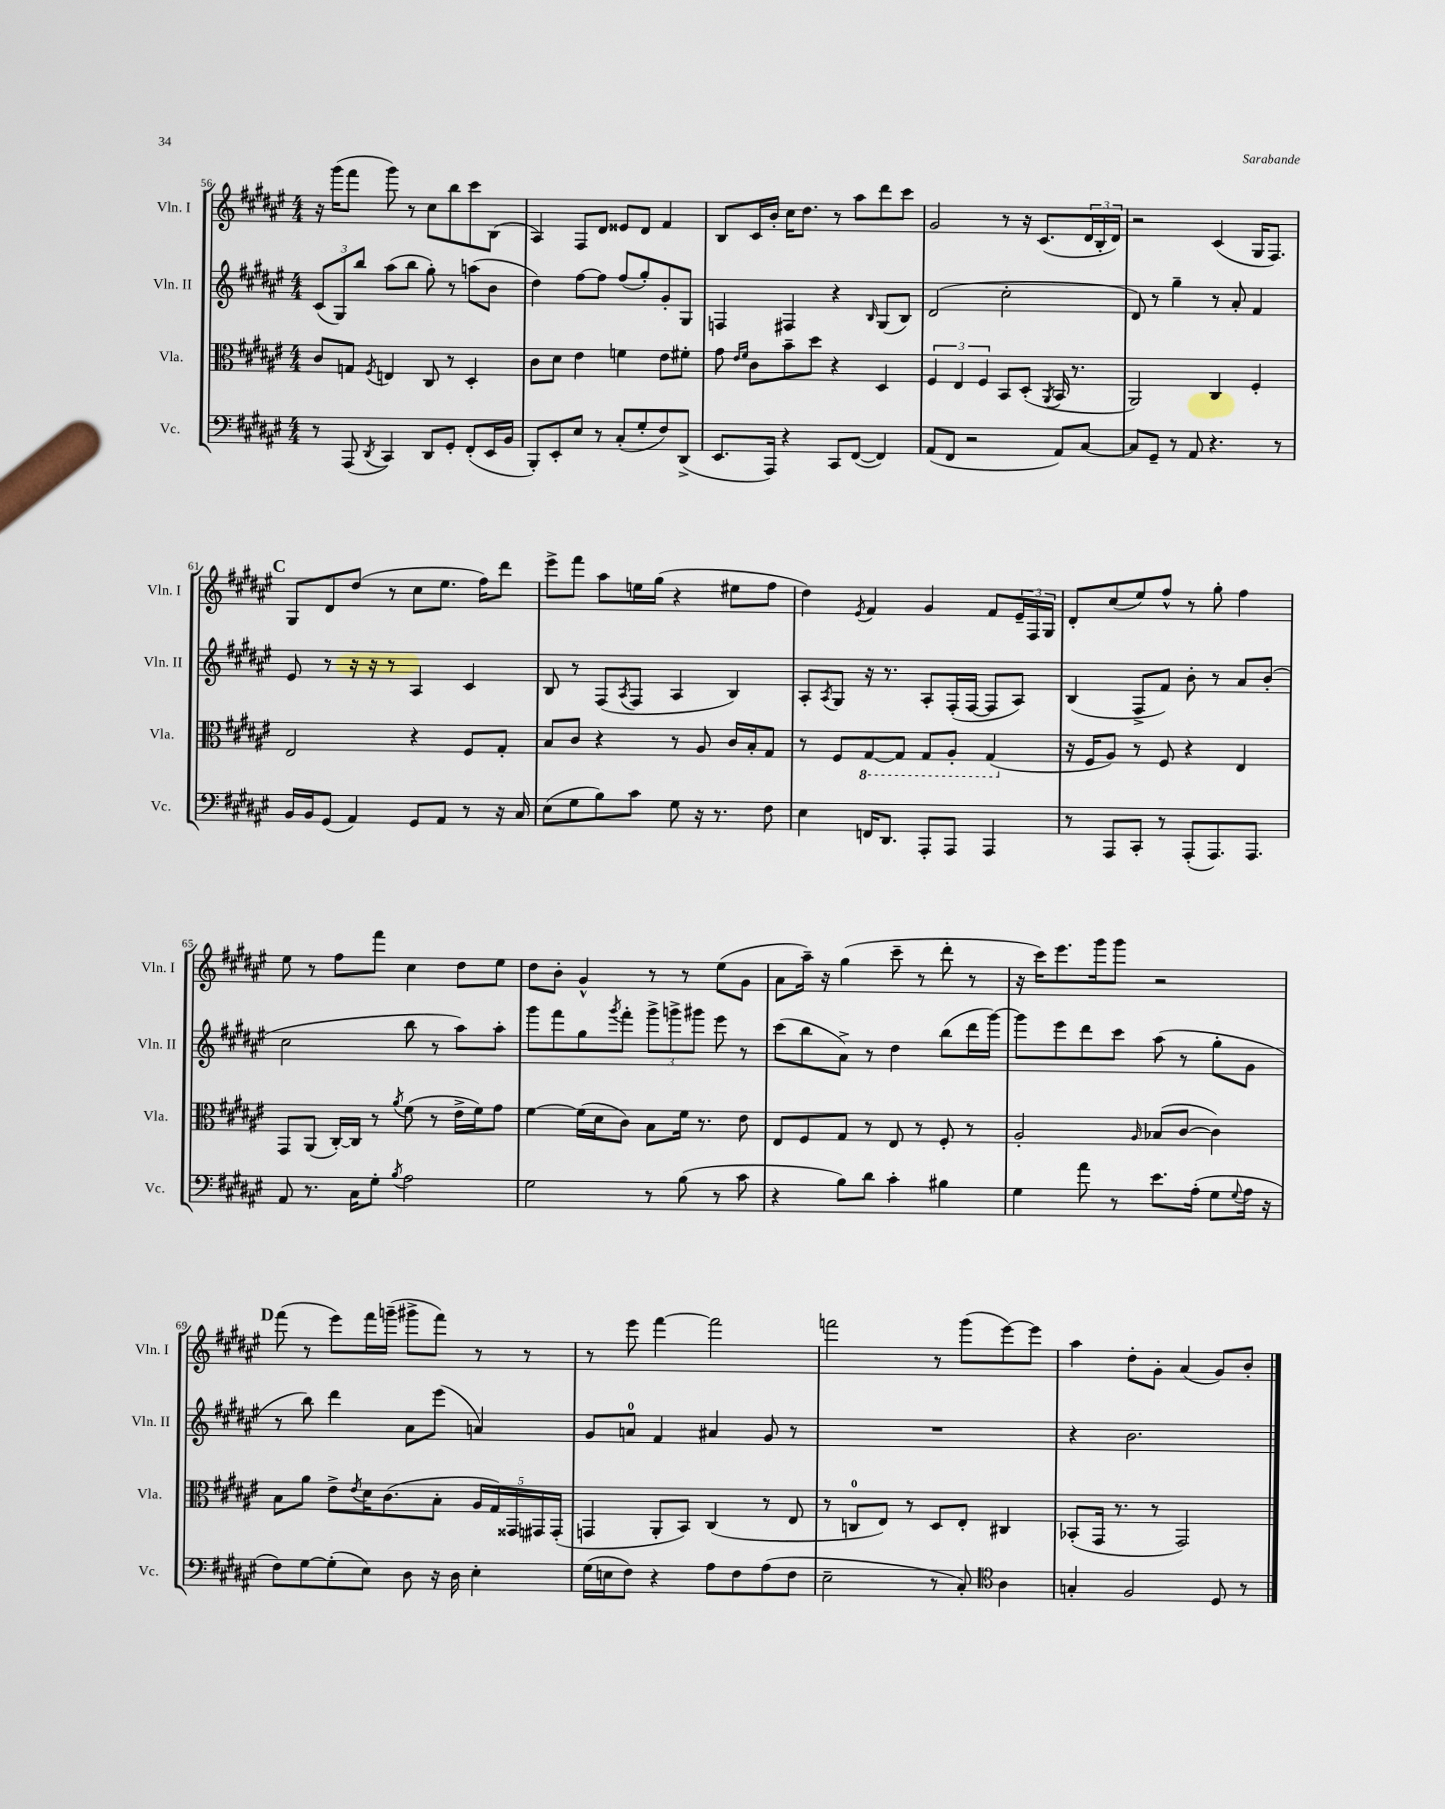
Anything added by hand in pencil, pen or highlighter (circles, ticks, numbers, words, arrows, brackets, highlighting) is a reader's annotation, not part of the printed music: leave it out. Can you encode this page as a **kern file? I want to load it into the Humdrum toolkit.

**kern	**kern	**kern	**kern
*staff4	*staff3	*staff2	*staff1
*clefF4	*clefC3	*clefG2	*clefG2
*k[f#c#g#d#a#e#]	*k[f#c#g#d#a#e#]	*k[f#c#g#d#a#e#]	*k[f#c#g#d#a#e#]
*M4/4	*M4/4	*M4/4	*M4/4
8r	8c#	(12c#	16r
.	.	.	(16ggg#
.	.	12G#)	.
(8AAA#	8G	.	8fff#
.	.	12bb	.
8qDD#	8qF#	.	.
4CC#)	4E	(8aa#	8ggg#)
.	.	8bb	8r
8DD#	8C#	8gg#')	8cc#
8GG#'	8r	8r	8bb
(8FF#'	4D#'	(8aa	8ccc#
16EE#	.	8b	(8B
16BB	.	.	.
=	=	=	=
8BBB')	8c#	4dd#)	4A#)
8EE#'	8d#	.	.
8E#	4e#	[8ff#	8F#
8r	.	8ff#]	8d#
(8C#'	4f	(8ff#	8e##
8G#'	.	8gg#')	8d#
8F#)	8e#	8g#'	4f#
(8DD#^	8f#'	8G#	.
=	=	=	=
8.EE#	8g#	4F	8B
.	16qqe#	.	.
.	16qqf#	.	.
.	8c#	.	16c#
16AAA#)	.	.	16b'
4r	8b~	4F#	16cc#
.	.	.	8.dd#
.	8dd#	.	.
8CC#	4r	4r	8r
([8FF#	.	.	8aa#
.	.	16qqB	.
4FF#])	4D#	(8G#	8ddd#
.	.	8B)	8ccc#
=	=	=	=
(8AA#	6F#	(2d#	2g#
8FF#	.	.	.
.	6E#	.	.
2r	.	.	.
.	6F#	.	.
.	8BB	2cc#'	8r
.	(8D#'	.	16r
.	.	.	(8.c#
.	8qAA#	.	.
8AA#)	16BB	.	.
.	8.r	.	.
[8C#	.	.	24d#
.	.	.	24B'
.	.	.	24d#)
=	=	=	=
8C#]	2AA#)	8d#)	2r
8GG#~	.	8r	.
8r	.	4gg#~	.
8AA#	.	.	.
4.r	4C#	8r	(4c#
.	.	8a#'	.
.	4F#'	4f#	16G#
.	.	.	8.F#)
8r	.	.	.
=	=	=	=
16BB	2E#	8e#	8G#
16BB	.	.	.
(8GG#	.	8r	8d#
4AA#)	.	16r	(8dd#
.	.	16r	.
.	.	8r	8r
8GG#	4r	4A#	8cc#
8AA#	.	.	8.ee#
8r	8F#	4c#	.
.	.	.	16ff#)
16r	8G#'	.	8ddd#
16C#	.	.	.
=	=	=	=
(8E#	8B	8B	8eee#^
8G#	8c#	8r	8fff#
8B)	4r	(8F#	8aa#
.	.	8qA#	.
8c#	.	8F#	16ee
.	.	.	(16gg#
8G#	8r	4A#	4r
16r	8A#	.	.
8.r	.	.	.
.	16c#	4B)	8ee#
.	16B'	.	.
8F#	8G#	.	8ff#
=	=	=	=
4E#	8r	8A#'	4dd#)
.	.	8qA#	.
.	8F#	8G#	.
.	.	.	8qe#
16FF	[8GG#	16r	4f#
8.DD#	.	8.r	.
.	8GG#]	.	.
8AAA#'	8GG#	8A#'	4g#
8AAA#	8AA#'	(16F#'	.
.	.	[16F#	.
4AAA#	(4GG#	8F#]	8f#
.	.	8A#)	24e#~
.	.	.	24F#
.	.	.	24G#
=	=	=	=
8r	16r	(4B	8d#'
.	16F#	.	.
8AAA#	8A#)	.	(8cc#
8CC#'	8r	8F#^	8ee#)
8r	8F#	8f#)	8ff#^^
(8AAA#'	4r	8b'	8r
8.AAA#)	.	8r	8gg#'
.	4E#	8a#	4ff#
8.AAA#	.	.	.
.	.	(8b'	.
=	=	=	=
8AA#	8GG#	2cc#	8ee#
8.r	(8AA#	.	8r
.	[16C#')	.	8ff#
16C#	16C#]	.	.
8G#'	8r	.	8fff#
8qB	8qa#	.	.
2A#	(8f#	8bb	4cc#
.	8r	8r	.
.	16e#^	8aa#)	8dd#
.	16f#)	.	.
.	8g#	8aa#'	8ee#
=	=	=	=
2G#	[4f#	8ggg#	8dd#
.	.	8fff#	8b'
.	(16f#]	8gg#	4g#^^
.	16d#	.	.
.	.	8qggg#	.
.	8c#)	8fff#'	.
8r	8B	12ggg#^	8r
.	.	12ggg^	.
(8B	16f#	.	8r
.	.	12ggg#	.
.	8.r	.	.
8r	.	8eee#	(8ee#
8c#	8e#	8r	8g#
=	=	=	=
4r	8E#	(8ccc#	8a#
.	8F#	8bb	16aa#~)
.	.	.	16r
8B)	8G#	8a#^)	(4gg#
8d#	8r	8r	.
4c#'	8E#	4dd#	8ccc#~
.	8r	.	8r
4B#	8F#'	(8bb	8ddd#'
.	8r	16ddd#	8r
.	.	[16ggg#)	.
=	=	=	=
4G#	2A#'	8ggg#]	16r
.	.	.	16ccc#)
.	.	8eee#	8.eee#
8a#	.	8ddd#	.
.	.	.	16ggg#
8r	.	8ccc#	8ggg#
.	16qqA#	.	.
8.e#	(8B-	(8aa#	2r
.	[8c#	8r	.
(16A#'	.	.	.
8G#	4c#])	8gg#'	.
8qqG#	.	.	.
16A#	.	8g#	.
16r	.	.	.
=	=	=	=
8F#)	8B	8r	(8fff#
[8G#	8a#	8bb)	8r
(8G#']	8e#^	4ddd#	8eee#)
.	8qe#	.	.
8E#)	16d#	.	16fff#
.	(8.c#	.	(16ggg~
8D#	.	8a#	8ggg#^
16r	8B'	(8eee#	8fff#)
16D#	.	.	.
4E#'	20A#	4a)	8r
.	20G#)	.	.
.	20GG##	.	.
.	.	.	8r
.	20GG#	.	.
.	(20GG#'	.	.
=	=	=	=
(16G#	4GG	8g#	8r
16E	.	.	.
8F#)	.	8a	8eee#
4r	8AA#'	4f#	[4fff#
.	8BB)	.	.
8A#	(4C#	4a#	2fff#]
8F#	.	.	.
(8A#	8r	8g#	.
8F#	8E#	8r	.
=	=	=	=
2E#~	8r	1r	2fff
.	8C	.	.
.	8E#)	.	.
.	8r	.	.
8r	8D#	.	8r
8C#')	8E#'	.	(8ggg#
*clefC4	*	*	*
4A#	4C#	.	[8eee#)
.	.	.	8eee#]
=	=	=	=
4G'	(8BB-'	4r	4aa#
.	16GG#	.	.
.	8.r	.	.
2F#	.	2.b	8dd#'
.	8r	.	8g#'
.	2GG#)	.	(4a#
8D#	.	.	8g#)
8r	.	.	8b'
==	==	==	==
*-	*-	*-	*-
